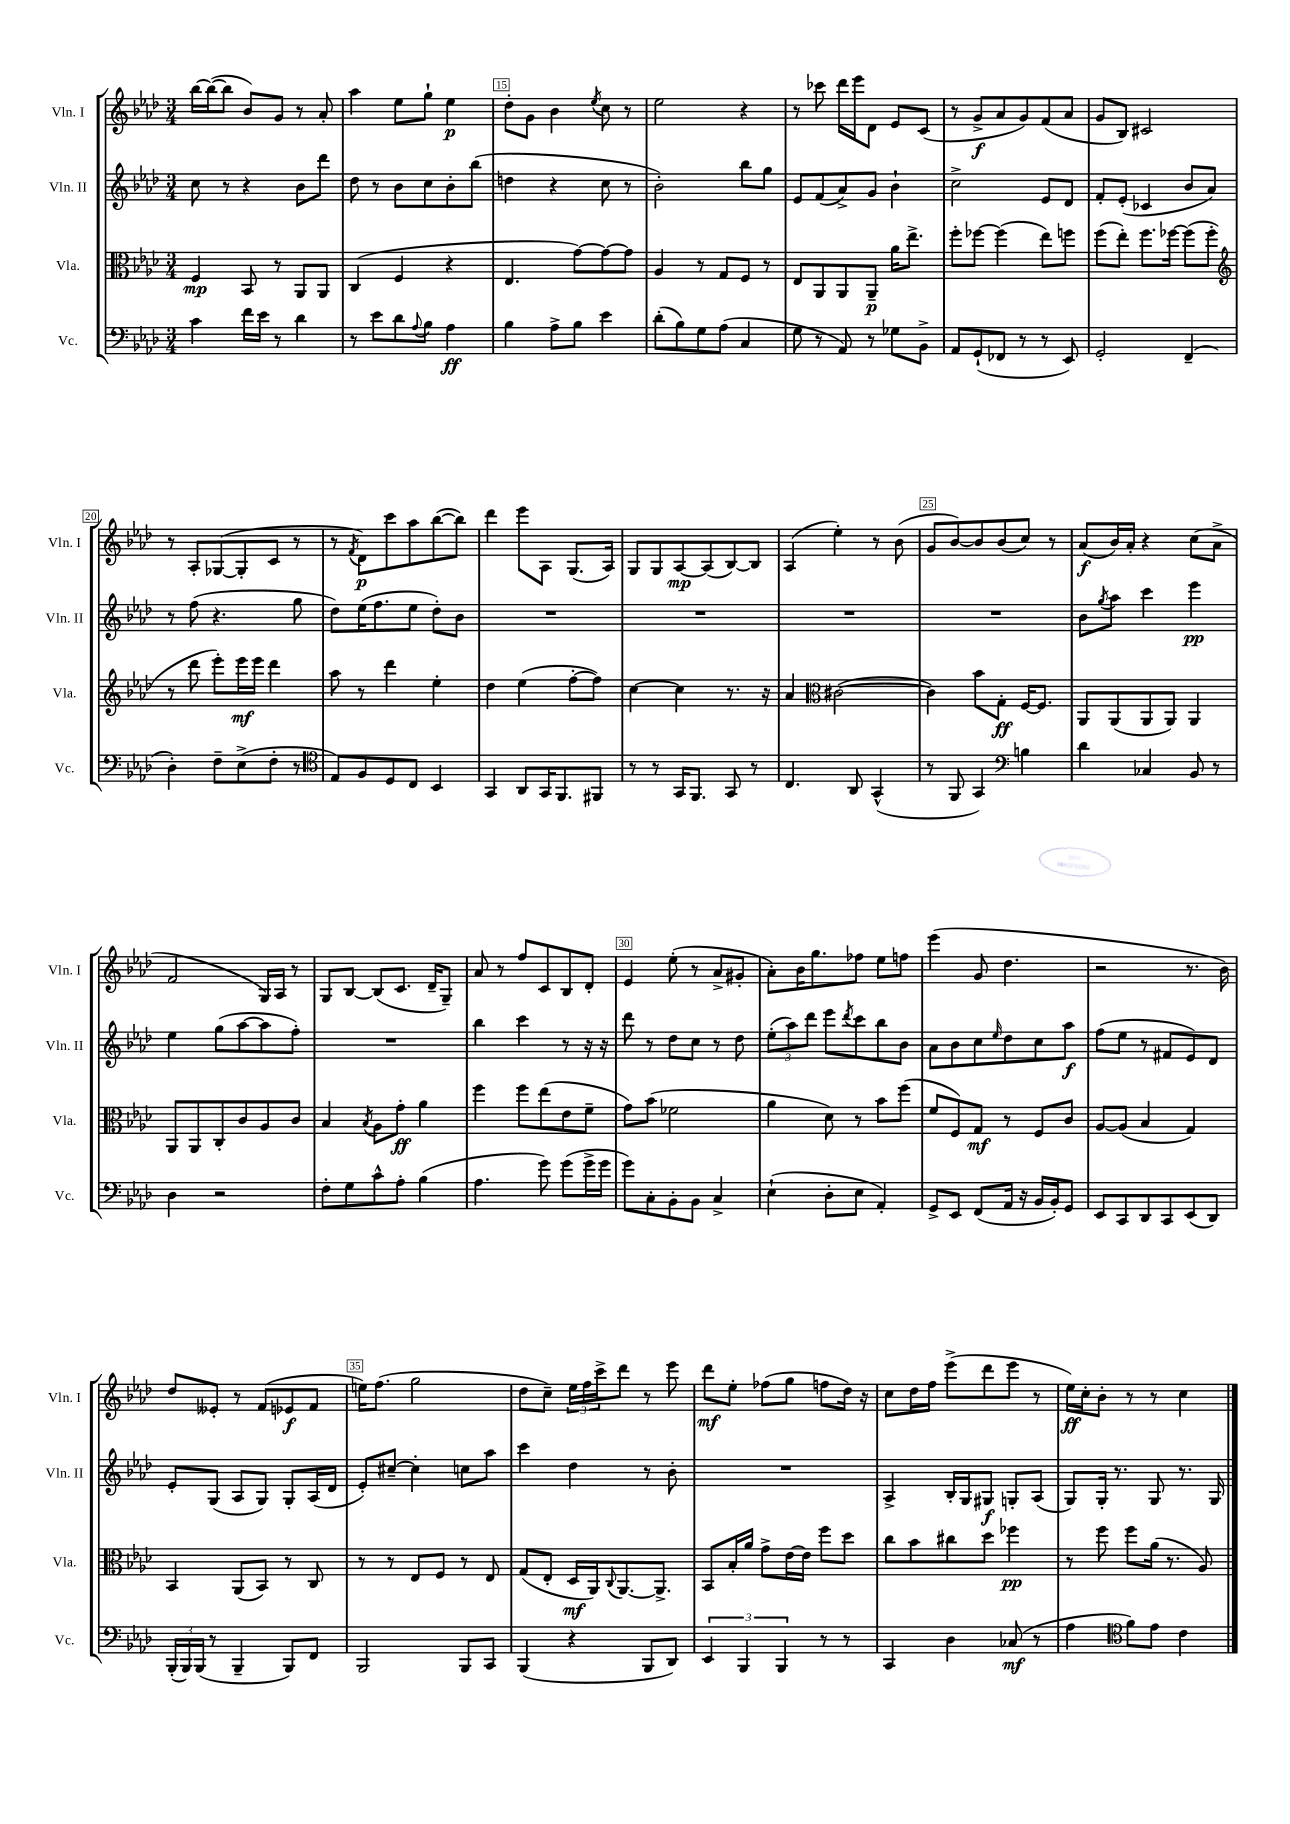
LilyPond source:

<<
\new StaffGroup <<
\new Staff = "s0" \with { instrumentName = "Vln. I" shortInstrumentName = "Vln. I" } {
    \clef treble \key aes \major \numericTimeSignature \time 3/4
    bes''16~ bes''16~( bes''8 bes'8) g'8 r8 aes'8-. |
    aes''4 ees''8 g''8-! ees''4\p |
    des''8-. g'8 bes'4 \acciaccatura { ees''8 } c''8 r8 |
    ees''2 r4 |
    r8 ces'''8 des'''16 ees'''16 des'8 ees'8 c'8( |
    r8 g'8->\f aes'8 g'8) f'8( aes'8 |
    g'8 bes8) cis'2 |
    r8 aes8-. ges8~( ges8-. c'8 r8 |
    r8 \acciaccatura { f'8 } des'8\p) c'''8 aes''8 bes''8~( bes''8) |
    des'''4 ees'''8 aes8 g8.( aes16) |
    g8 g8 aes8~\mp aes8( bes8~) bes8 |
    aes4( ees''4-.) r8 bes'8( |
    g'8 bes'8~) bes'8 bes'8( c''8) r8 |
    aes'8\f( bes'16) aes'16-. r4 c''8( aes'8-> |
    f'2 g16) aes16 r8 |
    g8 bes8~ bes8( c'8. des'16-- g8--) |
    aes'8 r8 f''8 c'8 bes8 des'8-. |
    ees'4 ees''8-.( r8 aes'8-> gis'8-. |
    aes'8-.) bes'16 g''8. fes''8 ees''8 f''8 |
    ees'''4( g'8 des''4. |
    r2 r8. bes'16) |
    des''8 eeses'8-. r8 f'8( ees'8\f f'8 |
    e''16) f''8.( g''2 |
    des''8 c''8--) \tuplet 3/2 { ees''16 f''16 c'''16-> } des'''8 r8 ees'''8 |
    des'''8\mf ees''8-. fes''8( g''8 f''8 des''16) r16 |
    c''8 des''16 f''16 ees'''8->( des'''8 ees'''8 r8 |
    ees''16\ff) c''16-. bes'8-. r8 r8 c''4 \bar "|." |
}
\new Staff = "s1" \with { instrumentName = "Vln. II" shortInstrumentName = "Vln. II" } {
    \clef treble \key aes \major \numericTimeSignature \time 3/4
    c''8 r8 r4 bes'8 des'''8 |
    des''8 r8 bes'8 c''8 bes'8-. bes''8( |
    d''4 r4 c''8 r8 |
    bes'2-.) bes''8 g''8 |
    ees'8 f'8( aes'8->) g'8 bes'4-! |
    c''2-> ees'8 des'8 |
    f'8-. ees'8-.( ces'4 bes'8 aes'8) |
    r8 f''8( r4. g''8 |
    des''8) ees''16( f''8. ees''8 des''8-.) bes'8 |
    R2. |
    R2. |
    R2. |
    R2. |
    bes'8 \acciaccatura { g''8 } aes''8 c'''4 ees'''4\pp |
    ees''4 g''8( aes''8~ aes''8 f''8-.) |
    R2. |
    bes''4 c'''4 r8 r16 r16 |
    des'''8 r8 des''8 c''8 r8 des''8 |
    \tuplet 3/2 { ees''8-.( aes''8) des'''8 } ees'''8 \acciaccatura { des'''8 } c'''8 bes''8 bes'8 |
    aes'8 bes'8 c''8 \grace { ees''16 } des''8 c''8 aes''8\f |
    f''8( ees''8 r8 fis'8 ees'8) des'8 |
    ees'8-. g8( aes8 g8) g8-. aes16( des'16 |
    ees'8-.) cis''8~-- cis''4-. c''8 aes''8 |
    c'''4 des''4 r8 bes'8-. |
    R2. |
    aes4-> bes16-. g16 gis8\f g8-. aes8( |
    g8) g16-. r8. g8 r8. g16 \bar "|." |
}
\new Staff = "s2" \with { instrumentName = "Vla." shortInstrumentName = "Vla." } {
    \clef alto \key aes \major \numericTimeSignature \time 3/4
    f4\mp bes,8 r8 aes,8 aes,8 |
    c4( f4 r4 |
    ees4. g'8~) g'8~ g'8 |
    aes4 r8 g8 f8 r8 |
    ees8 aes,8 aes,8 aes,8--\p aes'16 ees''8.-> |
    f''8-. fes''8~ fes''4( ees''8) f''8 |
    f''8( ees''8-.) f''8. fes''16~ fes''8( fes''8-. |
    \clef treble r8 des'''8 ees'''8-.) ees'''16\mf ees'''16 des'''4 |
    aes''8 r8 des'''4 ees''4-. |
    des''4 ees''4( f''8~-. f''8) |
    c''4~ c''4 r8. r16 |
    aes'4 \clef alto cis'2~( |
    cis'4) bes'8 g8-.\ff f16~ f8. |
    aes,8 aes,8( aes,8 aes,8) aes,4 |
    aes,8 aes,8 c8-. c'8 aes8 c'8 |
    bes4 \acciaccatura { bes8 } aes8 g'8-.\ff aes'4 |
    f''4 f''8 ees''8( ees'8 f'8-- |
    g'8) bes'8( fes'2 |
    aes'4 des'8) r8 bes'8 f''8( |
    f'8 f8) g8\mf r8 f8 c'8 |
    aes8~ aes8( bes4 g4) |
    bes,4 aes,8( bes,8) r8 c8 |
    r8 r8 ees8 f8 r8 ees8 |
    g8( ees8-. des16\mf aes,16) \appoggiatura { c8 } aes,8.~ aes,8.-> |
    bes,8 bes16-. aes'16 g'8-> ees'16~ ees'16 f''8 des''8 |
    c''8 bes'8 cis''8 des''8 fes''4\pp |
    r8 f''8 f''8 aes'16( r8. aes8) \bar "|." |
}
\new Staff = "s3" \with { instrumentName = "Vc." shortInstrumentName = "Vc." } {
    \clef bass \key aes \major \numericTimeSignature \time 3/4
    c'4 f'16 ees'16 r8 des'4 |
    r8 ees'8 des'8 \appoggiatura { aes8 } bes8 aes4\ff |
    bes4 aes8-> bes8 ees'4 |
    des'8-.( bes8) g8 aes8( c4 |
    g8 r8 aes,8) r8 ges8 bes,8-> |
    aes,8 g,8-!( fes,8 r8 r8 ees,8) |
    g,2-. f,4--( |
    des4-.) f8-- ees8->( f8-. r8 |
    \clef tenor ees8) f8 des8 c8 bes,4 |
    g,4 aes,8 g,16 f,8. fis,8 |
    r8 r8 g,16 f,8. g,8 r8 |
    c4. aes,8 g,4-^( |
    r8 f,8 g,4) \clef bass b4 |
    des'4 ces4 bes,8 r8 |
    des4 r2 |
    f8-. g8 c'8-^ aes8-. bes4( |
    aes4. g'8) g'8( g'16-> g'16 |
    g'8) c8-. bes,8-. bes,8 c4-> |
    ees4-!( des8-. ees8 aes,4-.) |
    g,8-> ees,8 f,8( aes,16 r16 bes,16 bes,16-.) g,8 |
    ees,8 c,8 des,8 c,8 ees,8( des,8) |
    \tuplet 3/2 { bes,,16-.( bes,,16) bes,,16( } r8 bes,,4-- bes,,8) f,8 |
    bes,,2 bes,,8 c,8 |
    bes,,4( r4 bes,,8 des,8) |
    \tuplet 3/2 { ees,4 bes,,4 bes,,4 } r8 r8 |
    c,4 des4 ces8\mf( r8 |
    aes4 \clef tenor f'8) ees'8 c'4 \bar "|." |
}
>>
>>
\layout { \context { \Score currentBarNumber = #13 \override BarNumber.break-visibility = ##(#f #t #t) barNumberVisibility = #(every-nth-bar-number-visible 5) \override BarNumber.stencil = #(make-stencil-boxer 0.1 0.3 ly:text-interface::print) } }
